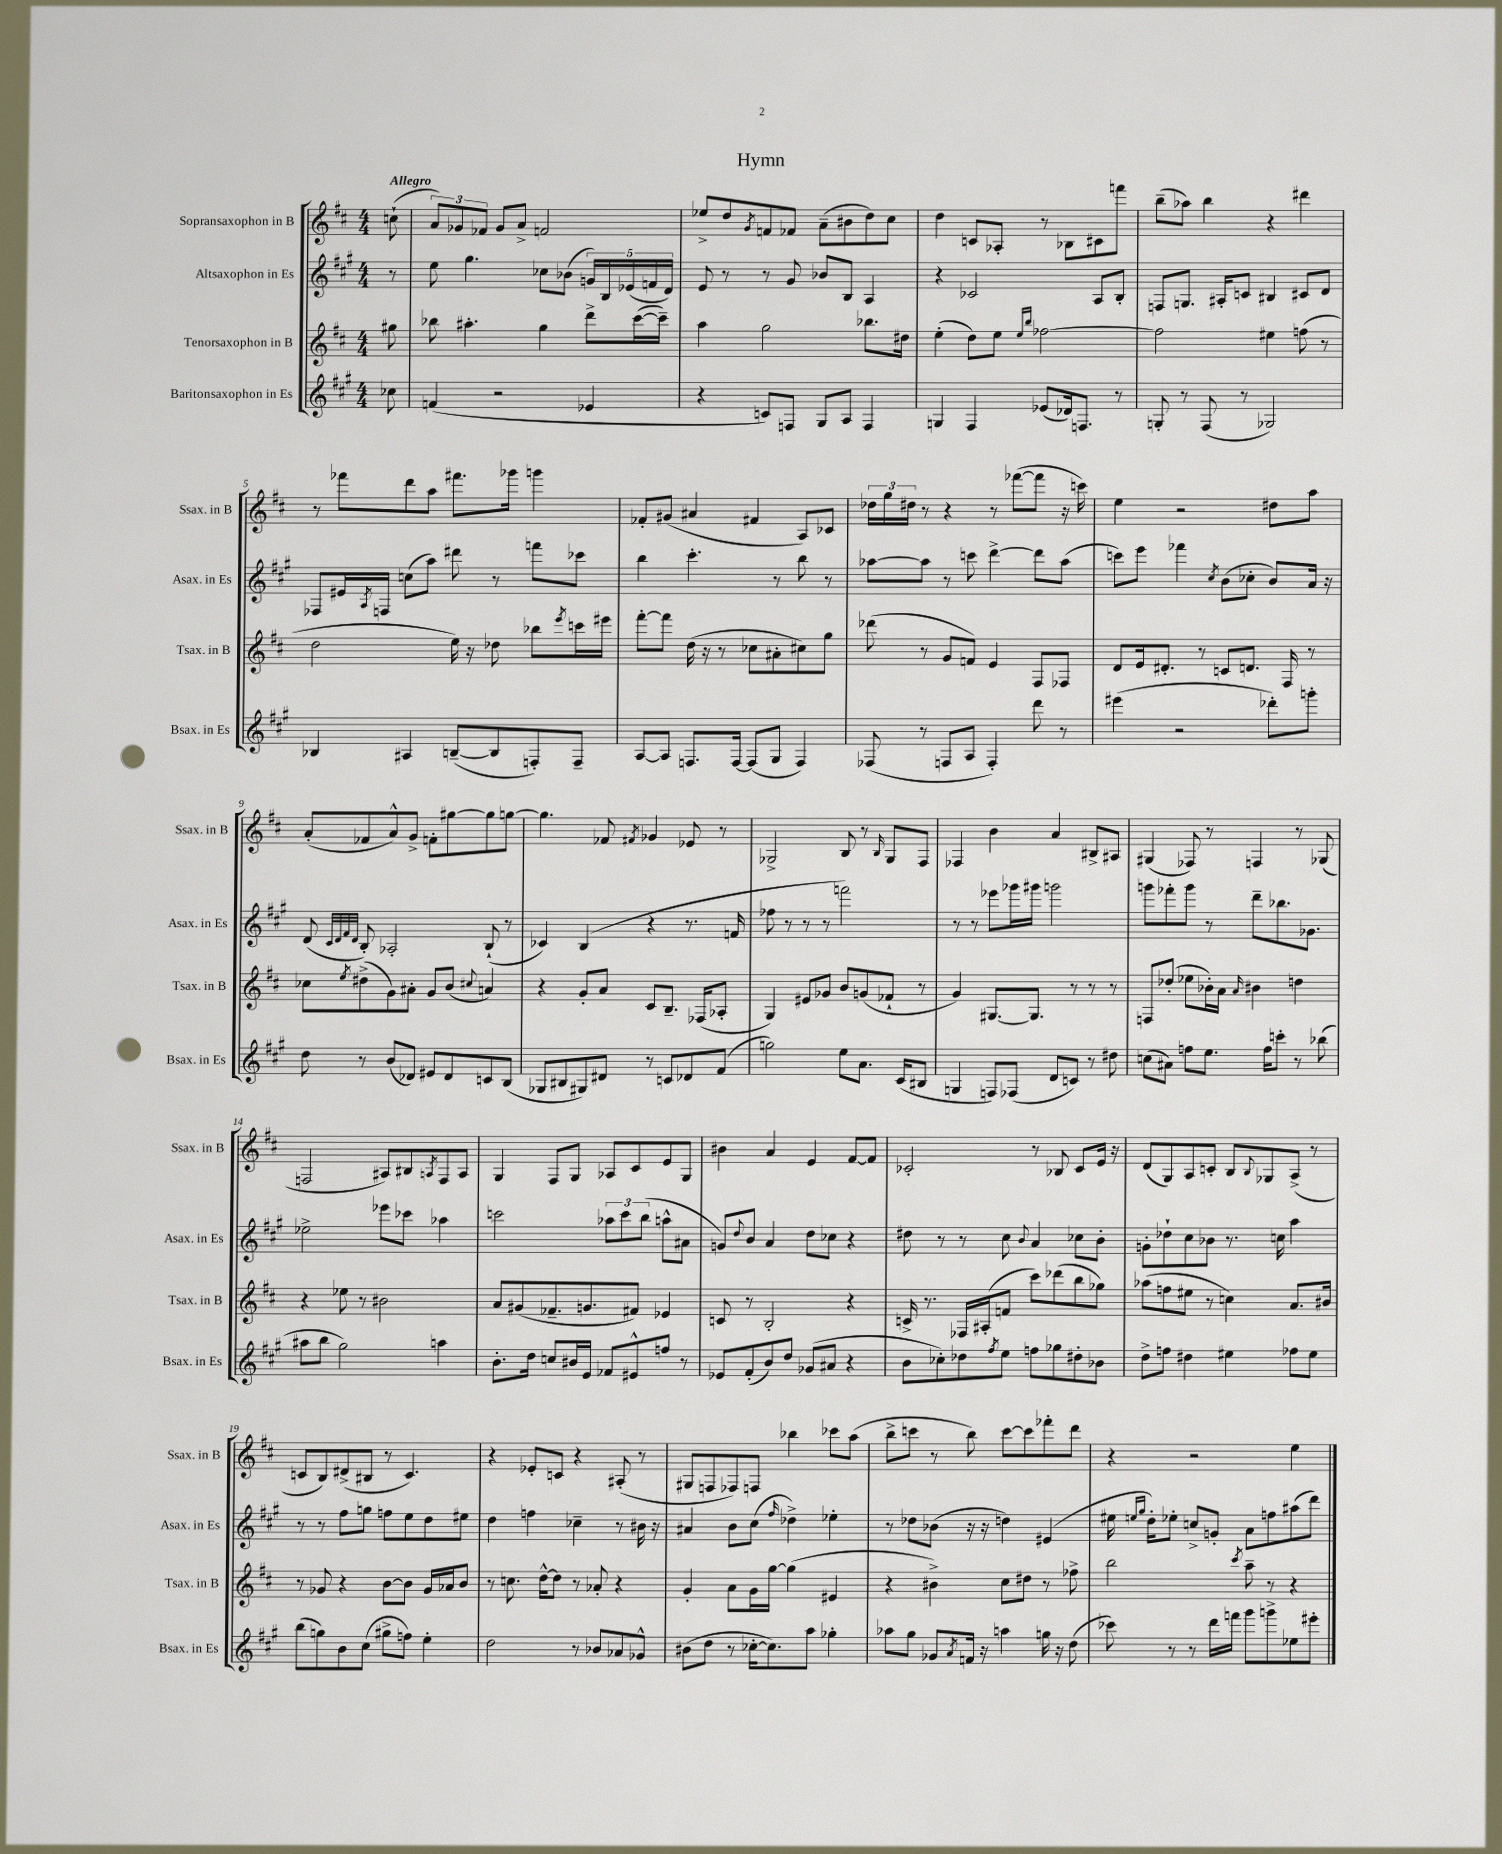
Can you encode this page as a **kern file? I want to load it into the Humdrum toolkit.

**kern	**kern	**kern	**kern
*staff4	*staff3	*staff2	*staff1
*clefG2	*clefG2	*clefG2	*clefG2
*k[f#c#g#]	*k[f#c#]	*k[f#c#g#]	*k[f#c#]
*M4/4	*M4/4	*M4/4	*M4/4
8cc-	8gg#	8r	(8cc`
=	=	=	=
(4f	8bb-	8ee	12a)
.	.	.	12g-
.	4.aa#'	4.gg#	.
.	.	.	12f-
2r	.	.	8g-
.	.	.	8a^
.	4gg	8cc-	2f
.	.	(8b-	.
4e-	8ddd^	20g)	.
.	.	20B	.
.	.	(20e-	.
.	([16ccc#	.	.
.	.	20f	.
.	16ccc#~])	.	.
.	.	20d)	.
=	=	=	=
4r	4aa	8e	8ee-^
.	.	8r	8dd
.	.	.	8qg
8c)	2gg	8r	8f
8F	.	8g#	8f-
8G#	.	8b-	(8a~
8A	.	8B	8b#
4F	8.bb-	4A	8dd)
.	.	.	8cc#
.	16dd#	.	.
=	=	=	=
4G	(4ee'	4r	4dd
4F#	8dd)	2c-	8c
.	8ee	.	8A-'
.	16qqee	.	.
.	16qqbb	.	.
(8e-	[2ff-	.	8r
16d-)	.	.	8B-
8.F	.	.	.
.	.	8A	8c#
8r	.	8B'	8fff
=	=	=	=
8G'	2ff-]	8F	(8bb~
8r	.	8.G	8aa-)
(8F#	.	.	4bb
.	.	16A#'	.
8r	.	8c	.
2G-)	4ee#	4B#	4r
.	(8ff	8c#	4ddd#
.	8r	8d	.
=	=	=	=
4B-	2dd	8F-	8r
.	.	16e#	8fff-
.	.	8qA	.
.	.	16F	.
4A#	.	(8cc	8ddd
.	.	8aa)	8aa
([8B~	16ee)	8ddd#	8.fff#
.	16r	.	.
8B]	8dd-	8r	.
.	.	.	16ggg-
8F')	8bb-	8fff	4ggg
.	8qeee	.	.
8F~	16ccc	8ccc-	.
.	16eee#	.	.
=	=	=	=
[8A	[8fff#'	4bb	8f-'
8A]	8fff#]	.	(8g#
8.F	(16dd	4.ccc#'	4a#
.	16r	.	.
.	8r	.	.
[16F	.	.	.
(8F]	8cc-	.	4f#
8G#	8a#'	8r	.
4F)	8cc#)	8bb	8A)
.	8gg	8r	8c-
=	=	=	=
(8F-	(8ddd-	[8aa-	24dd-
.	.	.	24gg
.	.	.	24dd#
8r	8r	8aa-]	8r
8F	8g	8r	4r
8A	8f)	8ccc	.
4F')	4e	[4ddd^	8r
.	.	.	([8fff-
8ddd	8F#	8ddd]	8fff-]
8r	8F-	(8aa-	16r
.	.	.	16ccc)
=	=	=	=
(4eee#	8d	8ccc)	4ee
.	16e	8eee	.
.	8.d#'	.	.
2r	.	4fff-	2r
.	8r	.	.
.	.	8qcc#	.
.	8c	(8b	.
.	8.d	8cc-'	.
8ddd-')	.	8b)	8dd#
.	16F#	.	.
8ggg'	8r	16a	8aa
.	.	16r	.
=	=	=	=
8dd	8cc-	(8d	(8a'
.	.	32qqc#	.
.	.	32qqd	.
.	.	32qqf#	.
.	8qee	32qqd	.
8r	(8dd#^	8B')	8f-
(8b	8g)	2A-'	8a^^)
8d-)	8a#'	.	8g^
8e#	8g	.	8f'
8d-	(8b	.	[8gg#
.	8qqcc#	.	.
8c	4a)	(8B`	8gg#]
(8B	.	8r	[8gg
=	=	=	=
8G-	4r	4c-)	4.gg]
8B#	.	.	.
8G#)	8g'	(4B	.
8d#	8a	.	8f-
.	.	.	8qf#
8r	8c#	4r	4g-
8c	8.B~	.	.
8d-	.	8.r	8e-
.	(16F-	.	.
(8f#	8A-'	.	8r
.	.	16f	.
=	=	=	=
2gg)	4G)	8ff-	2G-^
.	.	8r	.
.	8e#	8r	.
.	8g-	8r	.
8ee	8b	2fff)	8B
8.a	(8g	.	8r
.	.	.	16qqB
.	8f-`	.	8G-
(16c#	.	.	.
8B#	8r	.	8F#
=	=	=	=
4G	4g)	8r	4F-
.	.	8r	.
8F)	[8.G#	8eee-	4b
(8F-	.	16ggg-	.
.	8.G#]	16ggg#	.
8d	.	2ggg	4a
8c)	8r	.	.
8r	8r	.	8B#^
8dd#	8r	.	8A#
=	=	=	=
(8cc	8F	8ggg	(4G#
8a#)	(8dd-'	8fff-'	.
8ff	8ee-	8ggg	8F-)
8.ee	16b-')	8r	8r
.	16a	.	.
.	16qqa	.	.
.	4b#	8ddd~	4F
16ff	.	.	.
8ccc'	.	8.bb-	.
8r	4dd	.	8r
.	.	8.g-	.
(8bb-	.	.	(8G-
=	=	=	=
8aa#	4r	2ee-^	2F
8bb	.	.	.
2gg#)	8ee-	.	.
.	8r	.	.
.	2b#	8eee-	8A#)
.	.	8ccc-	8B#
.	.	.	8qA
4aa	.	4aa-	8F
.	.	.	8A
=	=	=	=
8.b'	8a	2ccc	4G
.	(8g#	.	.
16dd	.	.	.
8cc	8.f-~	.	8F#
16b#	.	.	8G
16e	8.g	.	.
8f-	.	12aa-	8A-
.	.	12ccc	.
8e#^^	8f#)	.	8c#
.	.	(12bb	.
8ff	4e-	8aa^^	8e
8r	.	8a#	8G
=	=	=	=
8e-	8c	8g)	4b#
.	.	8qqdd	.
(8f#'	8r	8b	.
8b)	2B'	4a	4a
8dd	.	.	.
(8g-	.	8dd	4e
8a#	.	8cc-	.
4r	4r	4r	[8f#
.	.	.	8f#]
=	=	=	=
8b	16c^	8dd#	2c-'
.	8.r	.	.
8cc-')	.	8r	.
8dd-	16F-	8r	.
.	(16A#'	.	.
8qff#	.	.	.
8ee	8f	8cc#	.
.	.	8qqb	.
8ff	8ccc#)	4a	8r
8gg-	(8ddd-	.	8B-
8dd#'	8bb	8cc-	8c-
8b-	8gg-)	8b'	16e
.	.	.	16r
=	=	=	=
8dd^	(8aa-	8g'	(8d
8ff	8ff	8dd-`	8G)
4dd#	8ee#	8cc#	8A
.	8r	8b-	8c'
4ee#	4cc)	8.r	8B
.	.	.	8qqB
.	.	.	8G-
.	.	16cc	.
8ff-	8.a	4aa	(8A^
8ee#	.	.	8r
.	16b#	.	.
=	=	=	=
(8bb	8r	8r	8c
8gg)	8g-	8r	8B)
8b	4r	8ff#	(8d#^
(8cc#	.	8gg	8B#
8gg#^	[8b	8ff	8r
8ff)	8b]	8ee	4.c)
4ee'	16g-	8dd	.
.	16a-	.	.
.	8b	8ee#	.
=	=	=	=
2dd	8r	4dd	4r
.	8.cc	.	.
.	.	4ff	8e-'
.	[16dd^^	.	.
.	8dd]	.	8c
8r	8r	4cc-~	4r
8b-	8a-'	.	.
8a-	4r	8r	(8A#'
8g-^^	.	16b#	8r
.	.	16r	.
=	=	=	=
(8b#	4g'	4a#	8G#
8dd	.	.	8F
8r	8a	8b	8F-)
[16cc-'	16g	(8cc#	8F
8.cc-])	[16gg	.	.
.	.	16qqff#	.
.	(4gg]	4dd-^)	4bb-
8aa	.	.	.
4gg-'	4e#	4ee-'	8ccc-
.	.	.	(8aa
=	=	=	=
8aa-	4r	8r	8bb^
8gg#	.	8dd-	8ccc
8g-	4b#^)	(8b-	8r
8qa	.	.	.
16f	.	16r	8bb)
16r	.	16r	.
4aa	8cc#	4dd)	[8ccc
.	8dd#	.	8ccc]
16gg	8r	(4e#	8fff-'
16r	.	.	.
(8dd	8ff-^	.	8ddd
=	=	=	=
8ccc-)	2bb	16ee#	4r
.	.	16qqee	.
.	.	16qqgg#	.
.	.	16dd')	.
8r	.	8ee-'	.
8r	.	8cc^	2r
16ddd	.	8g'	.
16fff	.	.	.
.	8qccc#	.	.
8ggg#	8aa~	8a	.
8ggg^	8r	8ff	.
8ee-	4r	(8aa#	4ee
8eee#'	.	8ddd)	.
==	==	==	==
*-	*-	*-	*-
